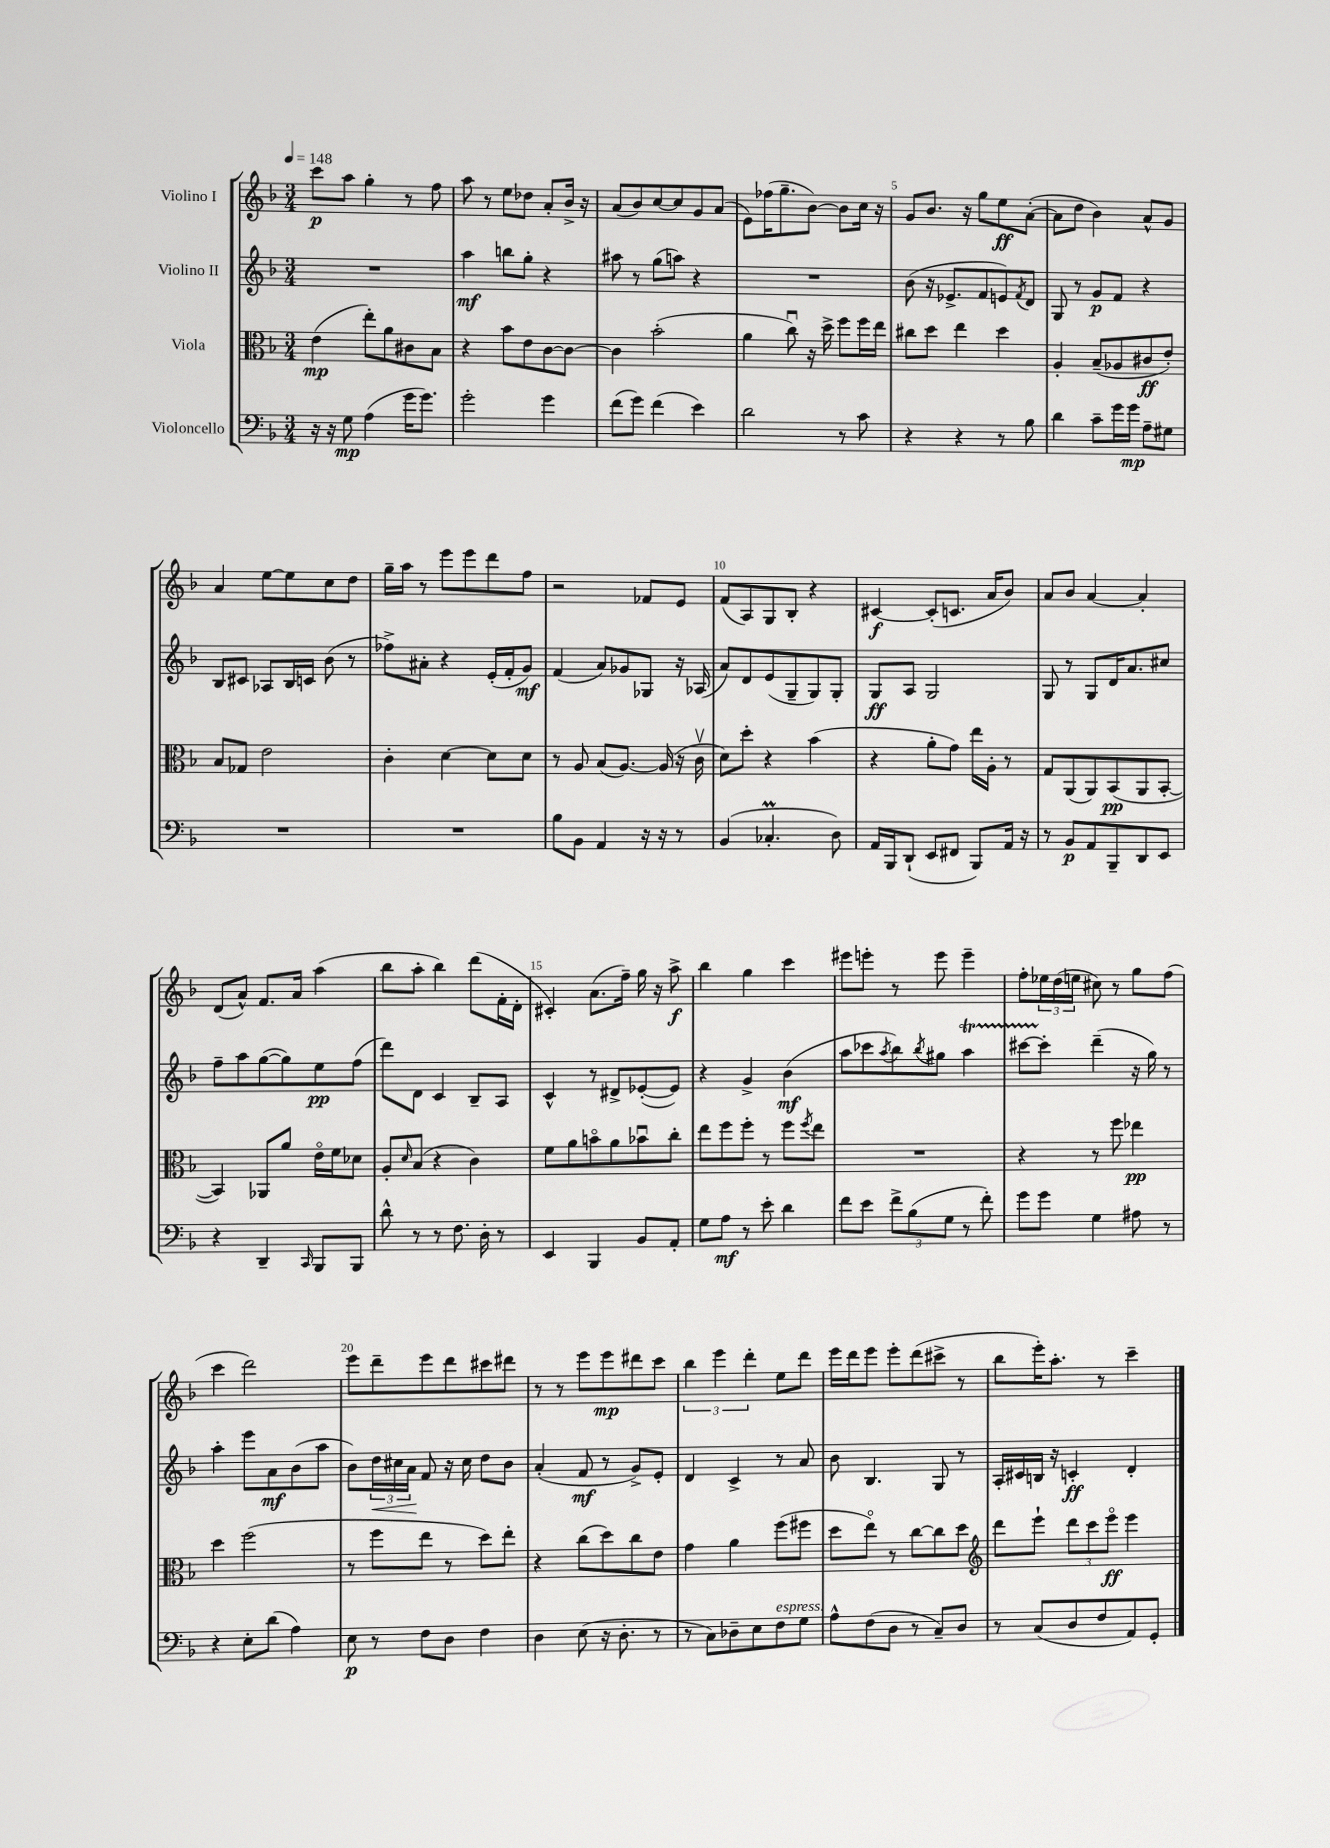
<<
\new StaffGroup <<
\new Staff = "s0" \with { instrumentName = "Violino I" } {
    \clef treble \key f \major \numericTimeSignature \time 3/4 \tempo 4 = 148
    c'''8\p a''8 g''4-. r8 f''8 |
    a''8 r8 e''8 des''8 a'8-. bes'16-> r16 |
    a'8( bes'8) c''8~ c''8 g'8 a'8( |
    e'8) fes''16( g''8.-- bes'8~) bes'8 c''16 r16 |
    g'8 bes'8. r16 g''8 e''8\ff a'8~-.( |
    a'8 d''8 bes'4) a'8-^ g'8 |
    a'4 e''8~ e''8 c''8 d''8 |
    g''16-- a''16 r8 e'''8 e'''8 d'''8 f''8 |
    r2 fes'8 e'8 |
    f'8( a8) g8 bes8-. r4 |
    cis'4~\f cis'8-.( c'8. a'16 bes'8) |
    a'8 bes'8 a'4~ a'4-. |
    d'8( a'8-^) f'8. a'16 a''4( |
    bes''8 a''8-. bes''4) d'''8( f'16-. d'16-. |
    cis'4-.) a'8.( f''16--) g''16 r16 a''8->\f |
    bes''4 g''4 c'''4 |
    eis'''8 e'''8-. r8 e'''8 e'''4-- |
    f''8-. \tuplet 3/2 { ees''16 d''16( e''16 } cis''8) r8 g''8 f''8( |
    c'''4 d'''2) |
    e'''8 d'''8-- e'''8 d'''8 cis'''8 dis'''8 |
    r8 r8 e'''8 e'''8\mp dis'''8 c'''8 |
    \tuplet 3/2 { bes''4 e'''4 d'''4-. } e''8 d'''8 |
    e'''16 d'''16 e'''8 e'''8-. d'''8( cis'''8-> r8 |
    bes''8 e'''16-.) a''8.-. r8 c'''4-- \bar "|." |
}
\new Staff = "s1" \with { instrumentName = "Violino II" } {
    \clef treble \key f \major \numericTimeSignature \time 3/4
    R2. |
    a''4\mf b''8 g''8-. r4 |
    ais''8 r8 g''8( a''8) r4 |
    R2. |
    bes'8( r16 ees'8.-> f'8 e'8) \acciaccatura { f'8 } d'8 |
    g8 r8 g'8\p f'8 r4 |
    bes8 cis'8 aes8 bes16 c'16 bes'8( r8 |
    fes''8->) ais'8-. r4 e'16-.( f'16-. g'8\mf) |
    f'4( a'8) ges'8 ges8 r16 aes16( |
    a'8) d'8 e'8( g8-- g8) g8-. |
    g8\ff a8 g2 |
    g8 r8 g8 d'16 a'8. cis''8 |
    f''8-- a''8 g''8~( g''8) e''8\pp f''8( |
    d'''8) d'8 c'4 bes8-- a8 |
    c'4-^ r8 dis'8-> ees'8~-.( ees'8) |
    r4 g'4-> bes'4\mf( |
    a''8 ces'''8 \acciaccatura { a''8 } bes''8) \acciaccatura { bes''8 } gis''8 a''4\startTrillSpan |
    cis'''8~ cis'''8-.\stopTrillSpan d'''4--( r16 g''16) r8 |
    a''4-. e'''8 a'8\mf bes'8( a''8 |
    bes'8) \tuplet 3/2 { d''16\< cis''16 a'16\! } f'8 r16 cis''16 d''8 bes'8 |
    a'4-.( f'8\mf r8 g'8->) e'8-. |
    d'4 c'4-> r8 a'8 |
    bes'8 bes4. g8 r8 |
    a16-. cis'16 b16 r16 c'4-.\ff d'4-. \bar "|." |
}
\new Staff = "s2" \with { instrumentName = "Viola" } {
    \clef alto \key f \major \numericTimeSignature \time 3/4
    e'4\mp( e''8-.) a'8 cis'8 bes8 |
    r4 bes'8 e'8 c'8~ c'8~ |
    c'4 bes'2-.( |
    a'4 c''8\downbow) r16 d''16-> f''8 f''16 e''16 |
    cis''8 d''8 e''4 d''4 |
    a4-. bes8--( aes8 cis'8\ff e'8-.) |
    bes8 ges8 e'2 |
    c'4-. d'4~ d'8 d'8 |
    r8 a8 bes8( a8.~) a16( r16 c'16\upbow |
    d'8) d''8-. r4 bes'4( |
    r4 a'8-. g'8) e''16 a16-. r8 |
    g8 a,8( a,8) bes,8\pp( a,8 bes,8~-. |
    bes,4) aes,8 a'8 e'16\flageolet f'16 des'8 |
    a8-. \grace { d'16 } bes8( r4 c'4) |
    f'8 a'8 b'8\flageolet a'8 bes'8\downbow c''8-. |
    e''8 f''8 f''8-. r8 f''8 \acciaccatura { f''8 } e''8 |
    R2. |
    r4 r8 f''8 ees''4\pp |
    d''4 f''2( |
    r8 f''8 e''8 r8 d''8) e''8-. |
    r4 c''8( d''8) c''8 e'8 |
    g'4 a'4 f''8( fis''8 |
    d''8 e''8\flageolet) r8 c''8~ c''8 d''8 |
    \clef treble d'''8 e'''8-! \tuplet 3/2 { d'''8 c'''8 e'''8\flageolet\ff } e'''4 \bar "|." |
}
\new Staff = "s3" \with { instrumentName = "Violoncello" } {
    \clef bass \key f \major \numericTimeSignature \time 3/4
    r16 r16 g8\mp a4( g'16 g'8.) |
    g'2-. g'4 |
    f'8( g'8) f'4( e'4) |
    d'2 r8 c'8 |
    r4 r4 r8 bes8 |
    d'4 c'8-- g'16 g'16\mp a8-- gis8 |
    R2. |
    R2. |
    bes8 bes,8 a,4 r16 r16 r8 |
    bes,4( ces4.-.\prall d8) |
    a,16 bes,,16 d,8-!( e,8 fis,8 bes,,8) a,16 r16 |
    r8 bes,8\p a,8 bes,,8-- d,8 e,8 |
    r4 d,4-- \grace { c,16 } bes,,8 bes,,8 |
    d'8-^ r8 r8 f8. d16-. r8 |
    e,4 bes,,4 bes,8 a,8-. |
    g8 a8\mf r8 e'8-. d'4 |
    f'8 e'8 \tuplet 3/2 { f'8-> bes8( g8 } r8 f'8-.) |
    g'8 g'8 g4 ais8 r8 |
    r4 e8-. d'8( a4) |
    e8\p r8 f8 d8 f4 |
    d4 e8( r16 d8.-. r8 |
    r8 c8) des8-- e8 f8^\markup { \italic "espress." } g8 |
    a8-^ f8( d8 r8 c8--) d8 |
    r8 c8( d8 f8 a,8) g,8-. \bar "|." |
}
>>
>>
\layout { \context { \Score \override BarNumber.break-visibility = ##(#f #t #t) barNumberVisibility = #(every-nth-bar-number-visible 5) } }
